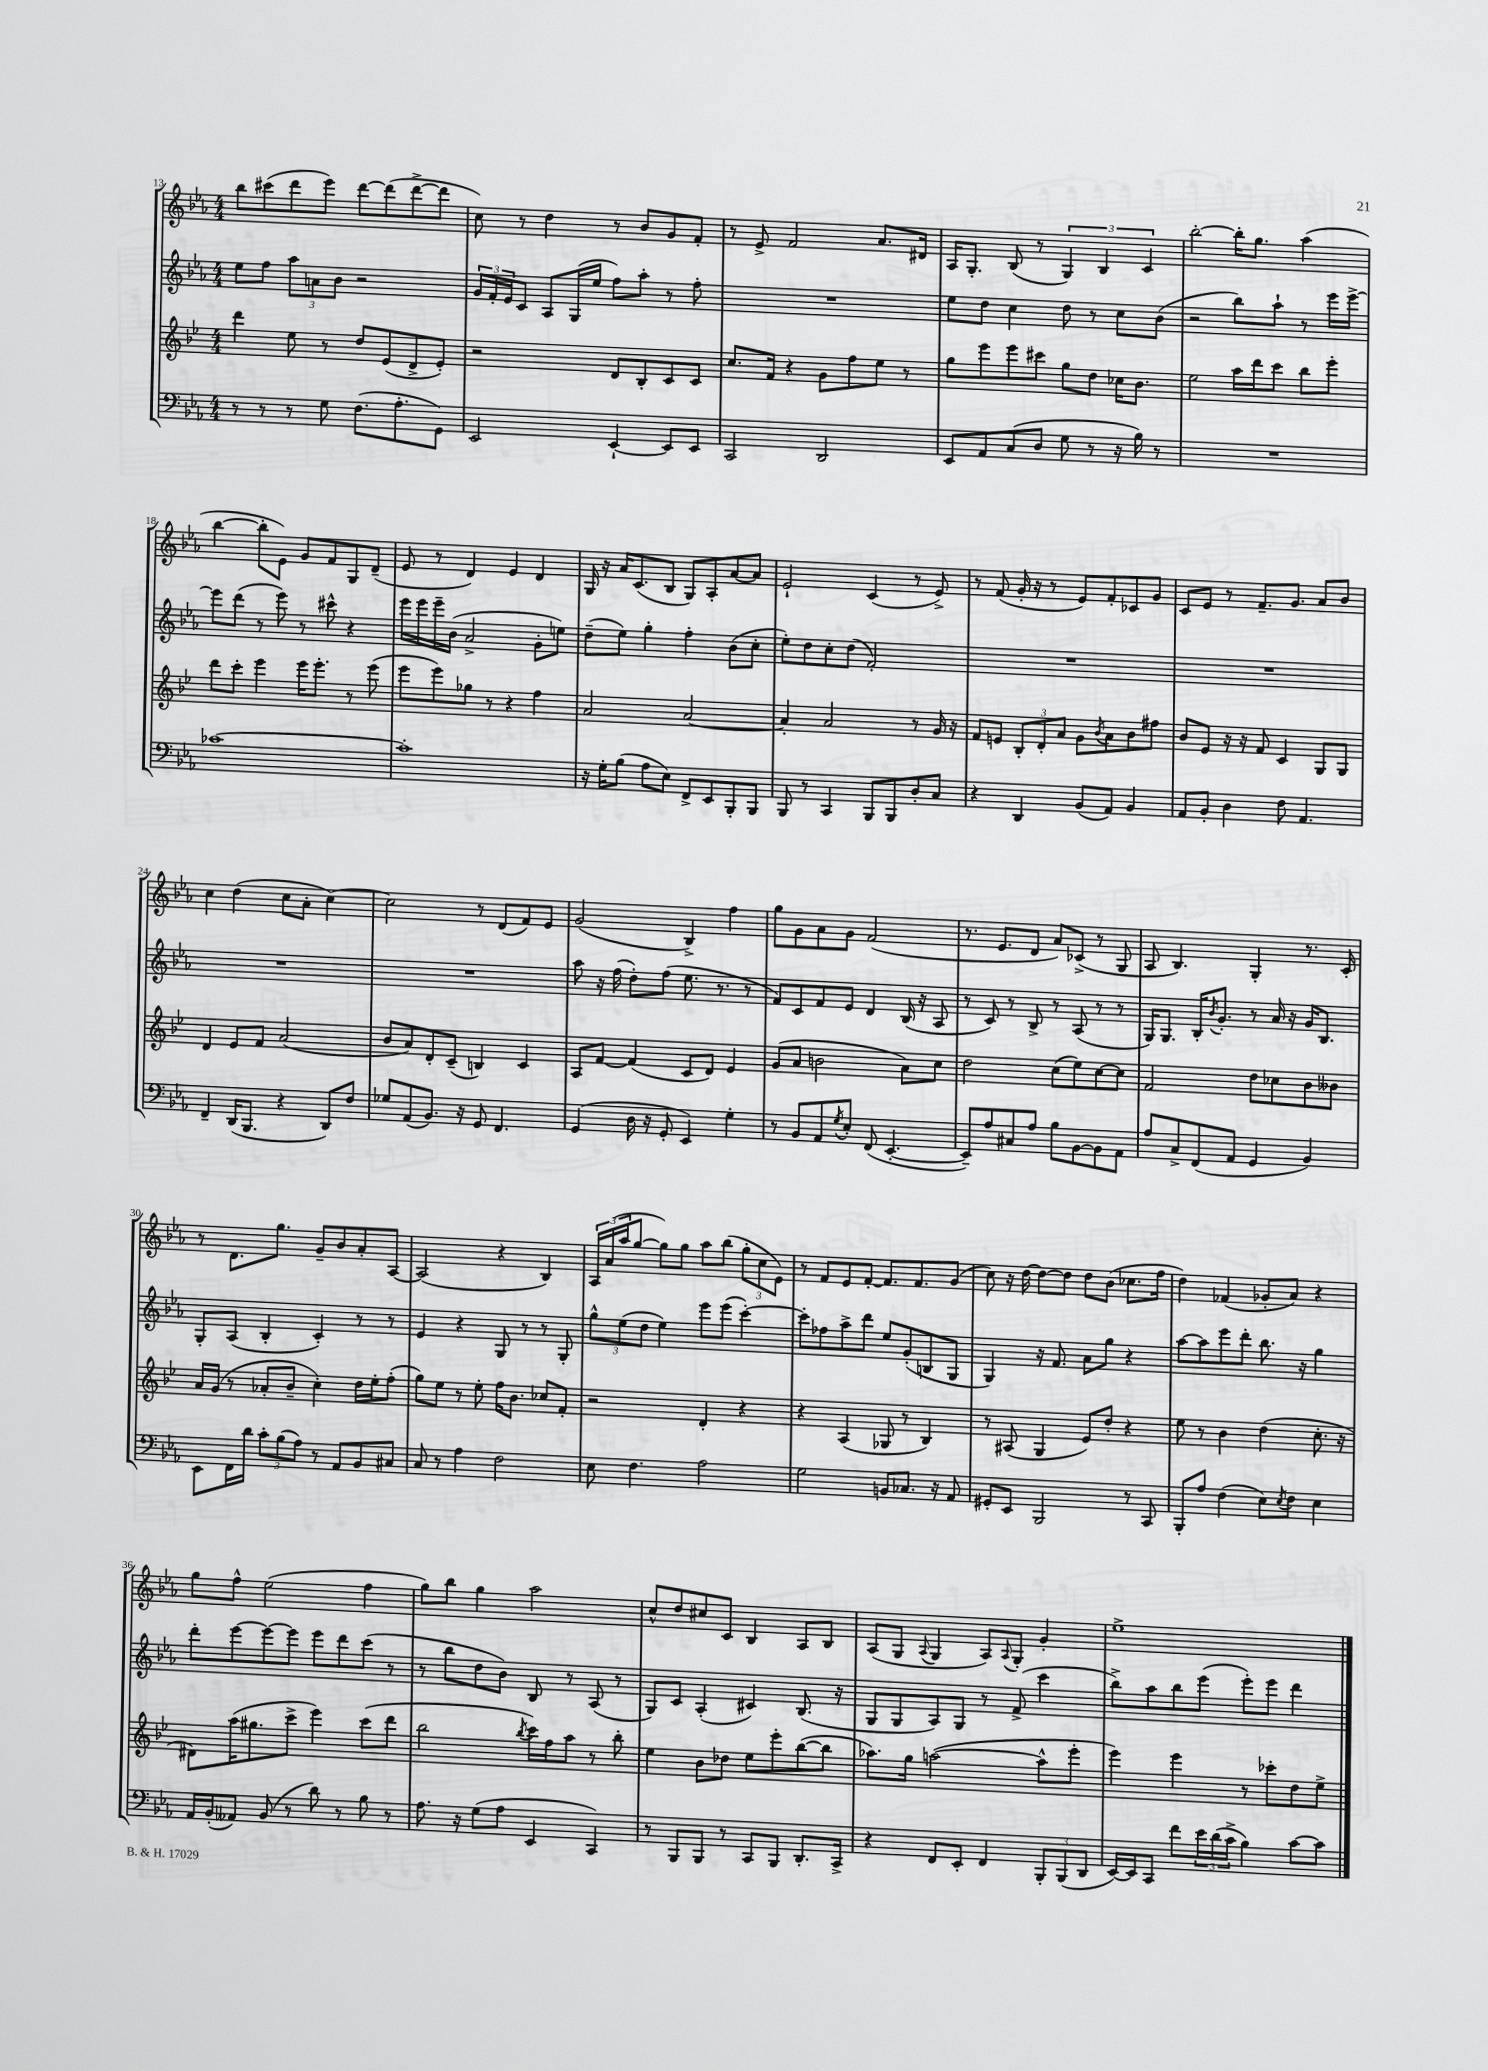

**kern	**kern	**kern	**kern
*staff4	*staff3	*staff2	*staff1
*clefF4	*clefG2	*clefG2	*clefG2
*k[b-e-a-]	*k[b-e-]	*k[b-e-a-]	*k[b-e-a-]
*M4/4	*M4/4	*M4/4	*M4/4
8r	4ddd	8ee-	8bb-
8r	.	8ff	(8ccc#
8r	8ee-	12aa-	8ddd
.	.	12a	.
8G	8r	.	8eee-)
.	.	12b-	.
(8.F	8dd	2r	[8ddd
.	(8e-	.	(8ddd]
8.A-'	.	.	.
.	8d^	.	[8ddd^
8GG)	8e-')	.	8ddd]
=	=	=	=
2EE-	2r	24g	8cc)
.	.	24f'	.
.	.	24e-	.
.	.	8c	8r
.	.	8A-	4dd
.	.	(16G	.
.	.	16ee-	.
[4EE-`	8d	8ff)	8r
.	8B-'	8aa-'	8b-
8EE-]	8c	8r	8g
8EE-	8c	8ff'	8f'
=	=	=	=
2CC	8.cc	1r	8r
.	.	.	8e-^
.	16f	.	.
.	4r	.	2f
2DD	8g	.	.
.	8ff	.	.
.	8ee-	.	8.a-
.	8r	.	.
.	.	.	16d#
=	=	=	=
8EE-	8gg	8ee-	16A-
.	.	.	8.G'
8AA-	8eee-	8dd	.
(8C	8eee-	4cc	(8B-
8D	8ccc#	.	8r
8G	8gg	8dd	6G)
8r	8dd	8r	.
.	.	.	6B-
16r	16cc-	8cc	.
16B-)	8.b-	.	.
.	.	.	6c
8r	.	(8b-	.
=	=	=	=
1r	2ee-	2r	[2bb-'
.	16aa	8bb-)	16bb-']
.	16ddd	.	8.gg
.	8ccc	8aa-`	.
.	8bb-	8r	(4aa-
.	8eee-'	16eee-	.
.	.	[16eee-^	.
=	=	=	=
[1c-	8ddd	8eee-]	[4bb-
.	8ccc'	(8ddd	.
.	4eee-	8r	8bb-']
.	.	8eee-)	8e-)
.	16eee-	8r	8g
.	8.eee-'	.	.
.	.	8ccc#^^	8f
.	8r	4r	8G
.	(8eee-	.	(8d~
=	=	=	=
1c-']	8eee-	16eee-	8e-
.	.	16eee-	.
.	8eee-)	16eee-~	8r
.	.	(16b-	.
.	8gg-	2a-^	4d)
.	8r	.	.
.	4r	.	4e-
.	4ff	8g'	4d
.	.	8ee)	.
=	=	=	=
16r	2a	(8dd~	16G
16G'	.	.	16r
(8B-	.	8ee-)	16a-
.	.	.	(8.c
8A-	.	4gg'	.
8E-)	.	.	8B-
8FF^	[2a	4ff'	8G)
8EE-	.	.	8A-'
8BBB-'	.	(8b-	[8a-
8BBB-	.	8cc'	8a-]
=	=	=	=
8BBB-	4a']	8ee-')	2e-`
8r	.	8dd	.
4CC	2a	8cc'	.
.	.	(8dd	.
8BBB-	.	2f')	(4c
8BBB-	.	.	.
8D'	8r	.	8r
8C	16g	.	8e-^)
.	16r	.	.
=	=	=	=
4r	8f	1r	8r
.	8e	.	(8f
4DD	12B-'	.	16g'
.	.	.	16r
.	12d'	.	.
.	.	.	8r
.	12a	.	.
(8BB-	8g	.	8e-)
.	8qb-	.	.
8AA-)	8a	.	8f'
4BB-	8b-	.	8c-
.	8ff#	.	8g
=	=	=	=
8AA-	8b-	1r	8c
8BB-'	8e-	.	8e-
4D	16r	.	8r
.	16r	.	.
.	8f	.	8.f~
8F	4c	.	.
.	.	.	8.g
4.AA-	.	.	.
.	8G	.	8a-
.	8G	.	8b-
=	=	=	=
4FF~	4d	1r	4cc
(16DD	8e-	.	(4dd
8.BBB-	.	.	.
.	8f	.	.
4r	(2a	.	8cc
.	.	.	8a-'
8DD)	.	.	[4cc)
8F	.	.	.
=	=	=	=
8G-	8b-	1r	2cc]
(8AA-	8a)	.	.
8.BB-)	8d'	.	.
.	(8c~	.	.
16r	.	.	.
8GG	4B)	.	8r
4.FF	.	.	(8d
.	4c	.	8f)
.	.	.	8e-
=	=	=	=
(4GG	8A	8aa-	(2g
.	[8f	16r	.
.	.	(16ff	.
16D	(4f]	8dd')	.
16r	.	.	.
8GG'	.	(8ff	.
4EE-)	8c	8.ee-	4B-^)
.	8d)	.	.
.	.	8.r	.
4G'	4e-	.	4ff
.	.	8r	.
=	=	=	=
8r	(8g	8f)	8gg
8BB-	8a	8c	8g
8AA-	2b	8f	8a-
8qG	.	.	.
8E-'	.	8e-	8g
(8FF	.	4d	(2f
[4.EE-'	.	.	.
.	8a)	(16B-	.
.	.	16r	.
.	8cc	8A-	.
=	=	=	=
8EE-~])	2dd	8r	8.r
8A-	.	8c)	.
.	.	.	8.e-
8C#	.	8r	.
8A-	.	8B-^	8d
8B-	(8cc	8r	8a-)
[8BB-	8ee-)	(8A-	(8c-^
8BB-]	[8cc	8r	8r
8AA-	8cc]	8r	8G
=	=	=	=
8A-	2f	16G)	8A-
.	.	8.G	.
8C^	.	.	4.B-)
(8FF	.	16B-'	.
.	.	8qb-	.
.	.	8.g'	.
8AA-	.	.	.
4GG	8dd	8r	4G'
.	8cc-	16a-	.
.	.	16r	.
4BB-)	8b-	16g	8.r
.	.	8.B-	.
.	8b--	.	.
.	.	.	16c'
=	=	=	=
8EE-	16a	8G'	8r
.	(16g	.	.
16FF	8r	(8A-	8.d
16d	.	.	.
12c'	8a-'	4B-'	.
.	.	.	8.gg
(12B-	.	.	.
.	8b-~	.	.
12A-)	.	.	.
8r	4cc')	4c')	8g~
8AA-	.	.	8b-
8BB-	16dd	8r	8a-'
.	16ee-'	.	.
8C#	(8ff'	8r	[8A-
=	=	=	=
8C	8gg)	4e-	(2A-]
8r	8ee-	.	.
4A-	8r	4r	.
.	8ee-'	.	.
2F	16ff	8G	4r
.	8.b-	.	.
.	.	8r	.
.	8cc-	8r	4B-)
.	8f'	8G'	.
=	=	=	=
8E-	2r	12gg^^	24A-
.	.	.	(24a-
.	.	(12ee-	24aa-
4.F	.	.	[8gg
.	.	12dd	.
.	.	4ee-)	8gg])
.	.	.	8gg
2A-	4d'	8eee-	8aa-
.	.	(8eee-	(8bb-
.	4r	[4ccc')	12gg'
.	.	.	12cc
.	.	.	12e-)
=	=	=	=
2G	4r	8ccc']	8r
.	.	8ff-	8f
.	(4A	8aa-^	8e-
.	.	8ddd	[8f'
8BB	8G-	8ee-	8.f]
8.C-	8r	(8g'	.
.	.	.	8.f
.	4B-)	8B	.
16r	.	.	.
8AA-	.	8G	(8g
=	=	=	=
8GG#'	8r	4G)	8cc)
8EE-	(8A#	.	16r
.	.	.	[16dd
2BBB-	4G	16r	8dd_
.	.	8.f	.
.	.	.	8dd]
.	8e-)	8a-	8dd
.	8dd'	8gg	(8b-
8r	4r	4r	8.cc-
8CC	.	.	.
.	.	.	16ff
=	=	=	=
8BBB-'	8ee-	[8aa-	4dd)
8A-	8r	8aa-]	.
(4F	4b-	8eee-	(4f-
.	.	8ddd'	.
8E-)	(4dd	8.bb-	8g-'
8qE-	.	.	.
8F	.	.	8a-)
.	.	16r	.
4E-	8.cc'	4gg	4r
.	16r	.	.
=	=	=	=
16AA-	8d#)	8ddd'	8gg
(16BB-'	.	.	.
8AA--)	(16aa	[8eee-	8ff^^
.	8.gg#	.	.
(8BB-	.	8eee-_	(2ee-
8r	8ccc^	8eee-]	.
8d)	4eee-)	8eee-	.
8r	.	8ddd	.
8B-	(8ccc	(8ccc	4ff
8r	8ddd	8r	.
=	=	=	=
8.A-	2bb-	8r	8gg)
.	.	8bb-	8bb-
16r	.	.	.
(8G	.	8dd	4gg
8A-	.	8b-)	.
.	8qbb-	.	.
4EE-	16ccc)	8B-	2aa-
.	16ff	.	.
.	8aa	8r	.
4CC)	8r	(8A-	.
.	8bb-'	8r	.
=	=	=	=
8r	4ee-	8G)	8cc^^
8BBB-	.	8c	8dd
8BBB-	8b-	(4A-'	8cc#
8r	8dd-	.	8c
8CC	8ee-	4c#)	4B-
8BBB-	8eee-'	.	.
8.DD'	([8bb-	(8.B-	8A-
.	8bb-]	.	8B-
16CC^	.	16r	.
=	=	=	=
4r	8.aa-)	8G	(8A-
.	.	8G	8G
.	16gg	.	.
.	.	.	8qqA-
8FF	([2aa	8A-)	4G
8EE-'	.	8G	.
4FF	.	8r	8A-)
.	.	.	8qqA-
.	.	(8f^	8G'
12BBB-'	8aa^^]	4ccc	4g'
(12BBB-	.	.	.
.	8eee-'	.	.
12DD	.	.	.
=	=	=	=
[16EE-)	4eee-)	8bb-^)	1ee-^
16EE-]	.	.	.
8CC	.	8aa-	.
8f	4eee-	8bb-	.
24e-	.	(8eee-	.
(24d	.	.	.
24c^	.	.	.
4B-)	8r	8eee-')	.
.	8ccc-'	8eee-	.
[8c	8dd	4ddd	.
8c]	8ee-^	.	.
==	==	==	==
*-	*-	*-	*-
